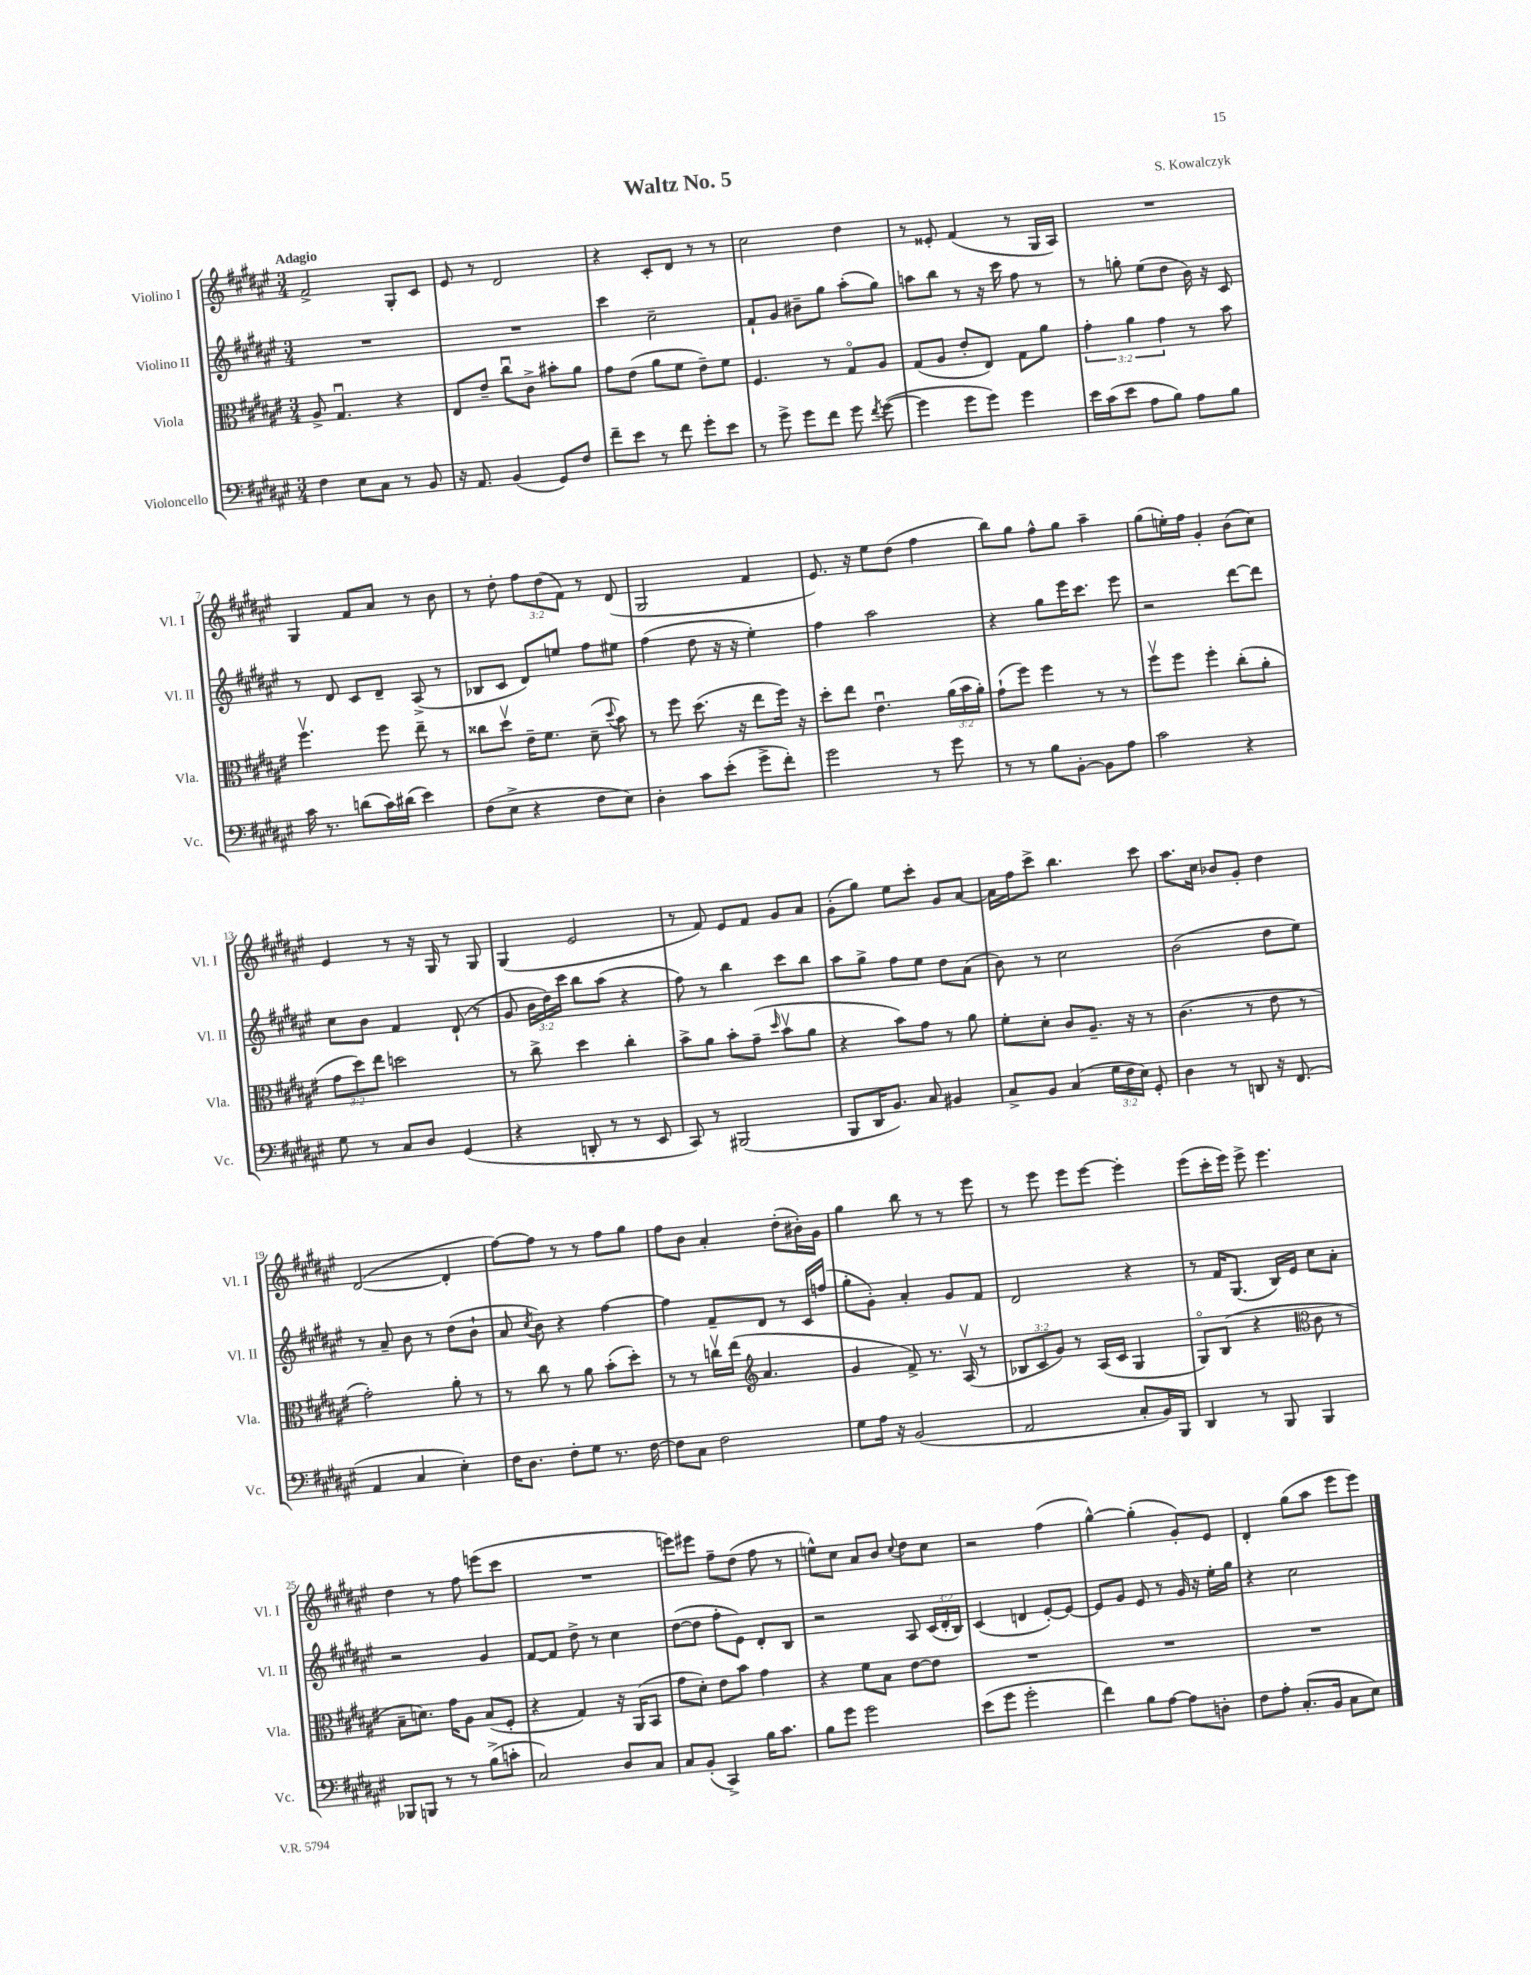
\header { title = "Waltz No. 5" composer = "S. Kowalczyk" }
<<
\new StaffGroup <<
\new Staff = "s0" \with { instrumentName = "Violino I" shortInstrumentName = "Vl. I" } {
    \clef treble \key fis \major \numericTimeSignature \time 3/4 \override Staff.TupletNumber.text = #tuplet-number::calc-fraction-text \tempo "Adagio"
    \autoBeamOff fis'2-> gis8[-. cis'8] |
    eis'8 r8 dis'2 |
    r4 cis'8[-. dis'8] r8 r8 |
    cis''2 dis''4 |
    r8 eisis'8-. fis'4( r8 gis16[ ais16]) |
    R2. |
    gis4 fis'8[ ais'8] r8 b'8 |
    r8 dis''8-. \tuplet 3/2 { fis''8[ dis''8( fis'8]) } r8 dis'8( |
    gis2 fis'4 |
    eis'8.) r16 eis''8[ dis''8]( fis''4 |
    b''8[) gis''8] fis''8[-^ gis''8] ais''4-- |
    gis''8[( e''16-.) fis''16] gis'4-. b'8[( cis''8]) |
    eis'4 r8 r16 gis16 r8 gis8 |
    gis4( eis'2 |
    r8 fis'8) eis'8[ fis'8] gis'8[ ais'8] |
    gis'8[-.( gis''8]) eis''8[ cis'''8]-. gis'8[ ais'8]~ |
    ais'16[ fis''16 cis'''8]-> b''4. cis'''8 |
    ais''8.[ cis''16] bes'8[ gis'8]-. dis''4 |
    dis'2~( dis'4-. |
    fis''8[~) fis''8] r8 r8 fis''8[ gis''8] |
    fis''8[ b'8] ais'4-. dis''8[-.( bis'16-.) gis'16] |
    gis''4 b''8 r8 r8 eis'''8 |
    r8 eis'''8 eis'''8[ eis'''8]~ eis'''4-. |
    eis'''8[( cis'''16-. eis'''16]) eis'''8-> eis'''4. |
    dis''4 r8 fis''8 e'''8[( cis'''8] |
    R2. |
    e'''8[) eis'''8] fis''8[-- dis''8]( fis''8 r8 |
    e''8[-^) cis''8] ais'8[ b'8] \appoggiatura { cis''8 } dis''8[ cis''8] |
    r2 fis''4( |
    gis''4~-^) gis''4-.( gis'8[-.) eis'8] |
    dis'4-. gis''8[( ais''8] eis'''8[ eis'''8]) \bar "|." |
}
\new Staff = "s1" \with { instrumentName = "Violino II" shortInstrumentName = "Vl. II" } {
    \clef treble \key fis \major \numericTimeSignature \time 3/4 \override Staff.TupletNumber.text = #tuplet-number::calc-fraction-text
    \autoBeamOff R2. |
    R2. |
    cis'''4 cis''2-- |
    fis'8[-! gis'8] bis'8[-- gis''8] ais''8[-.( gis''8]) |
    a''8[ b''8] r8 r16 cis'''16 fis''8 r8 |
    r8 g''8-. eis''8[( dis''8] b'16) r16 cis'8 |
    r8 dis'8 cis'8[ dis'8]-- ais8->( r8 |
    bes8[ cis'8] dis'8[) e''8] fis''8[ eis''8] |
    fis''4( dis''8 r16 r16 eis''4-.) |
    fis''4 ais''2 |
    r4 gis''8[ eis'''16 cis'''8.] eis'''8 |
    r2 dis'''8[~ dis'''8] |
    cis''8[ b'8] fis'4 dis'8-!( r8 |
    gis'8 \tuplet 3/2 { b'16[ dis''16) cis'''16] } b''8[ ais''8]( r4 |
    fis''8) r8 b''4 cis'''8[ b''8] |
    ais''8[ gis''8]-> fis''8[ eis''8] dis''8[ ais'8]( |
    b'8) r8 cis''2 |
    b'2( dis''8[ eis''8]) |
    r8 ais'8-- b'8 r8 dis''8[( b'8]-! |
    ais'8 \acciaccatura { cis''8 } b'8) r4 fis''4~ |
    fis''4 fis'8[-- dis'8] r8 cis'16[ f''16]( |
    gis''8[-. gis'8]-.) ais'4-. gis'8[ fis'8] |
    dis'2 r4 |
    r8 fis'16[ gis8.]( b16[) eis'16] cis''8[ ais'8]-. |
    r2 gis'4 |
    fis'8[~ fis'8] dis''8-> r8 cis''4 |
    dis''8[~( dis''8] fis''8[-. eis'8]) dis'8[-. b8] |
    r2 ais8 \tuplet 3/2 { cis'16[( dis'16-. b16]) } |
    cis'4( d'4 eis'8[~-.) eis'8]~ |
    eis'8[ gis'8] eis'8 r8 gis'16 r16 eis''16[-. gis''16] |
    r4 cis''2 \bar "|." |
}
\new Staff = "s2" \with { instrumentName = "Viola" shortInstrumentName = "Vla." } {
    \clef alto \key fis \major \numericTimeSignature \time 3/4 \override Staff.TupletNumber.text = #tuplet-number::calc-fraction-text
    \autoBeamOff ais8-> gis4.\downbow r4 |
    eis8[ eis'8]-- cis''8[\downbow cis'8]-> bis'8[-. ais'8] |
    gis'8[ eis'8]( ais'8[ fis'8] eis'8[--) fis'8] |
    fis4. r8 gis8[\flageolet ais8] |
    gis8[( ais8] eis'8[-. eis8]) gis8[ ais'8] |
    \tuplet 3/2 { gis'4-. ais'4 gis'4 } r8 b'8 |
    fis''4.\upbow fis''8 eis''8-- r8 |
    cisis''8[ dis''8]\upbow eis'16[-- fis'8.] dis'8--( \appoggiatura { dis''8 } b'8) |
    r8 fis''8 dis''8.( r16 eis''8[ fis''16]) r16 |
    dis''8[-. eis''8] eis'4.\downbow \tuplet 3/2 { ais'16[( b'16 ais'16]-.) } |
    gis'8[-!( fis''8]) fis''4 r8 r8 |
    fis''8[\upbow fis''8] fis''4-. cis''8[-.( ais'8]-. |
    \tuplet 3/2 { gis'8[ dis''8) eis''8] } d''2 |
    r8 cis''8-> dis''4 cis''4-. |
    b'8[-> ais'8] b'8[-. gis'8]--( \grace { dis''16 } b'8[\upbow ais'8] |
    r4 b'8[) gis'8] r8 ais'8 |
    fis'8[-. dis'8]-. cis'8[ ais8.]-- r16 r8 |
    cis'4.( r8 eis'8 r8 |
    gis'2-.) ais'8-. r8 |
    r8 cis''8 r8 ais'8 b'8[-.( dis''8]-.) |
    r8 r8 c''16[\upbow eis''16]( \clef treble ais'4. |
    gis'4 fis'8->) r8. ais16\upbow( r8 |
    \tuplet 3/2 { bes8[ cis'8 gis'8]) } r8 ais16[( cis'16] gis4 |
    gis8[\flageolet) b8]( r4 \clef alto cis'8 r8 |
    b8[-- d'8.]) gis'16[ ais8] b8[( fis8]-. |
    r4 gis4) r16 ais,16[( b,8] |
    gis'8[ dis'8]-.) eis'8[ b'8] gis'4 |
    r4 fis'8[ b8] eis'8[~ eis'8] |
    R2. |
    R2. |
    R2. \bar "|." |
}
\new Staff = "s3" \with { instrumentName = "Violoncello" shortInstrumentName = "Vc." } {
    \clef bass \key fis \major \numericTimeSignature \time 3/4 \override Staff.TupletNumber.text = #tuplet-number::calc-fraction-text
    \autoBeamOff fis4 eis8[ cis8] r8 b,8 |
    r16 ais,8. b,4( gis,8[) fis8] |
    fis'8[-- eis'8] r8 fis'8 gis'8[-. eis'8] |
    r8 gis'8-> gis'8[ fis'8] gis'8 \acciaccatura { fis'8 } gis'8~( |
    gis'4 gis'8[ gis'8]) gis'4 |
    eis'16[ cis'16( eis'8] ais8[ b8]) ais8[ b8] |
    cis'16 r8. d'8[( cis'16) dis'16]( eis'4) |
    fis8[( eis8]-> r4 fis8[ eis8]) |
    dis4-. cis'8[ eis'8]-.( gis'8[-> fis'8]-.) |
    gis'2 r8 gis'8 |
    r8 r8 b8[ b,8]~-. b,8[ ais8] |
    cis'2 r4 |
    gis8 r8 cis8[ dis8] gis,4( |
    r4 d,8-. r8 r8 eis,8 |
    cis,8) r8 bis,,2( |
    b,,8[ dis,16 b,8.]) cis8 bis,4 |
    cis8[-> b,8] cis4( \tuplet 3/2 { gis16[ fis16 eis16]) } gis,8-. |
    dis4 r8 d,8 r16 fis,8.( |
    ais,4 cis4 eis4-.) |
    fis16[ dis8.] fis8[-. gis8] r8. fis16~ |
    fis8[ cis8] fis2 |
    gis8[ ais16] r16 b,2( |
    ais,2 cis8[-. b,16) b,,16] |
    dis,4 r8 b,,8 b,,4 |
    bes,,8[ b,,8] r8 r8 b8[->( c'8]-. |
    cis2) dis8[ cis8] |
    cis8[ b,8]-.( cis,4->) b16[ cis'8.] |
    b8[ gis'8] gis'2 |
    eis'8[( gis'8] gis'2-. |
    fis'4) b8[ ais8]~ ais8[ d8]-. |
    fis8[ ais8]-. cis8.[-.( b,16] cis8[ eis8]) \bar "|." |
}
>>
>>
